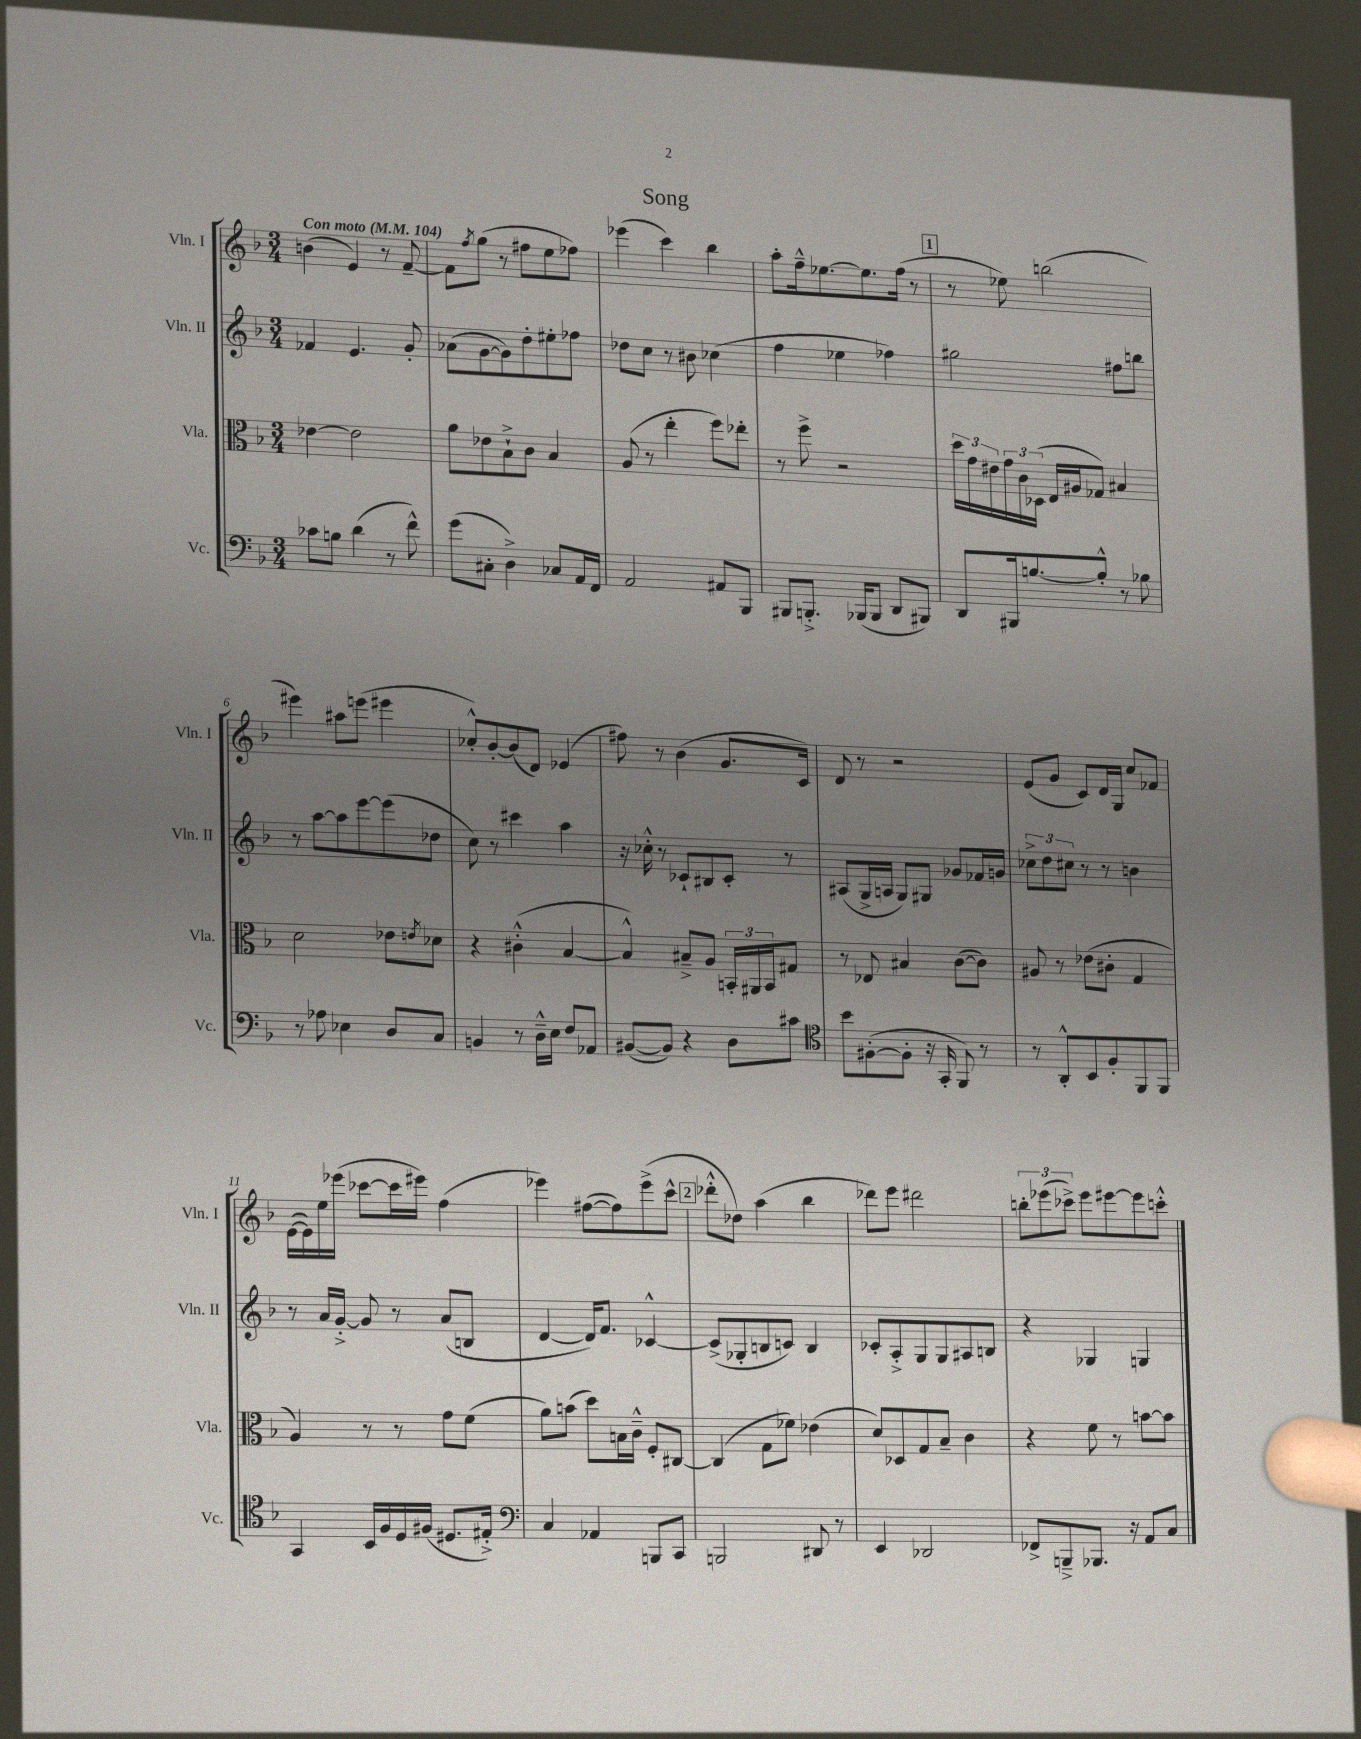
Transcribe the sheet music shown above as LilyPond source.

\header { title = "Song" }
<<
\new StaffGroup <<
\new Staff = "s0" \with { instrumentName = "Vln. I" shortInstrumentName = "Vln. I" } {
    \clef treble \key f \major \numericTimeSignature \time 3/4 \tempo "Con moto" 4 = 104
    b'4( e'4) r8 f'8~-- |
    f'8 \acciaccatura { f''8 } g''8( r8 fis''8 e''8 fes''8) |
    ees'''4( c'''4) bes''4 |
    a''8-. f''16---^ ees''8.~ ees''8. f''16( r8 |
    \mark \markup { \box "1" } r8 ees''8) b''2( |
    eis'''4) ais''8 e'''8( eis'''4 |
    ces''8-.-^) bes'8~-. bes'8( d'8) ees'4( |
    fis''8) r8 bes'4( g'8. c'16) |
    d'8 r8 r2 |
    e'8( g'8 c'8) d'16 g16 c''8 fes'8 |
    e'16~( e'16) e''16 ees'''16( ces'''8~ ces'''16 eis'''16) f''4( |
    ees'''4) fis''8~( fis''8) ees'''8->( c'''8-^ |
    \mark \markup { \box "2" } des'''8-.-^ des''8) a''4( bes''4 |
    des'''8) e'''8 dis'''2 |
    \tuplet 3/2 { b''8-. ees'''8( ces'''8->) } ees'''8 eis'''8~ eis'''8 c'''8-.-^ \bar "|." |
}
\new Staff = "s1" \with { instrumentName = "Vln. II" shortInstrumentName = "Vln. II" } {
    \clef treble \key f \major \numericTimeSignature \time 3/4
    fes'4 e'4. g'8-. |
    aes'8( g'8~ g'8) d''8-. eis''8-. fes''8 |
    des''8 c''8 r8 bis'8 ces''4( |
    f''4 ees''4 fes''4) |
    \mark \markup { \box "1" } gis''2 fis''8 b''8 |
    r8 a''8~ a''8 e'''8~ e'''8( des''8 |
    c''8) r8 cis'''4 a''4 |
    r16 ces''16-.-^ r8 ces'8-! bis8 ces'8-. r8 |
    ais8( g16-> a16 g8) gis8 ges'8 fes'16 g'16 |
    \tuplet 3/2 { ces''8-> d''8 cis''8 } r8 r8 b'4 |
    r8 a'16 g'16~-.-> g'8 r8 a'8( b8 |
    d'4~ d'16) f'8. ces'4~-^ |
    \mark \markup { \box "2" } ces'8->( ges8-. b8 c'8) b4 |
    ces'8-. a8-.-> g8 g8 ais8 b8 |
    r4 ges4 g4 \bar "|." |
}
\new Staff = "s2" \with { instrumentName = "Vla." shortInstrumentName = "Vla." } {
    \clef alto \key f \major \numericTimeSignature \time 3/4
    ees'4~ ees'2 |
    a'8 ees'8 bes8-!-> c'8 bes4 |
    a8( r8 e''4-. f''8) ees''8-. |
    r8 f''8-> r2 |
    \mark \markup { \box "1" } \tuplet 3/2 { d''16 g'16 eis'16 } \tuplet 3/2 { g'16 c'16 des16( } e16 ais16 ges8) bis4 |
    d'2 ees'8 \acciaccatura { e'8 } des'8 |
    r4 cis'4-.-^( bes4~ |
    bes4-^) bis8---> a8 \tuplet 3/2 { b,16-. ais,16 b,16 } gis8 |
    r8 ees8 bis4 c'8~( c'8) |
    ais8 r8 ees'8( cis'8-. g4 |
    a4) r8 r8 g'8 f'8( |
    a'8) b'8( d''8) b16 c'16---^ f8-. cis8~ |
    \mark \markup { \box "2" } cis4( g8 fes'8) ees'4( |
    d'8) des8 g8 bes8-- c'4 |
    r4 f'8 r8 b'8~ b'8 \bar "|." |
}
\new Staff = "s3" \with { instrumentName = "Vc." shortInstrumentName = "Vc." } {
    \clef bass \key f \major \numericTimeSignature \time 3/4
    ces'8 b8 d'4( r8 f'8-^) |
    g'8( cis8-. d4->) ces8 a,16 f,16 |
    a,2 ais,8 bes,,8 |
    bis,,8 b,,8.-.-> bes,,16( bes,,8 d,8 bis,,8) |
    \mark \markup { \box "1" } d,8 bis,,16 b8.~ b8-.-^ r8 bes8 |
    r8 aes8 ees4 d8 c8 |
    b,4 r8 d16---^ e16 f8 aes,8 |
    bis,8~( bis,8) r4 d8 cis'8 |
    \clef tenor bes'8 fis8~-.( fis8-. r16 g,16-. f,8) r8 |
    r8 a,8-.-^ bes,8 f8-. f,8 f,8 |
    g,4 bes,16 f16 d16 fis16( dis8. eis16-.->) |
    \clef bass c4 aes,4 b,,8 c,8 |
    \mark \markup { \box "2" } b,,2 dis,8 r8 |
    e,4 des,2 |
    fes,8-> b,,8---> bes,,8. r16 a,8 c8 \bar "|." |
}
>>
>>
